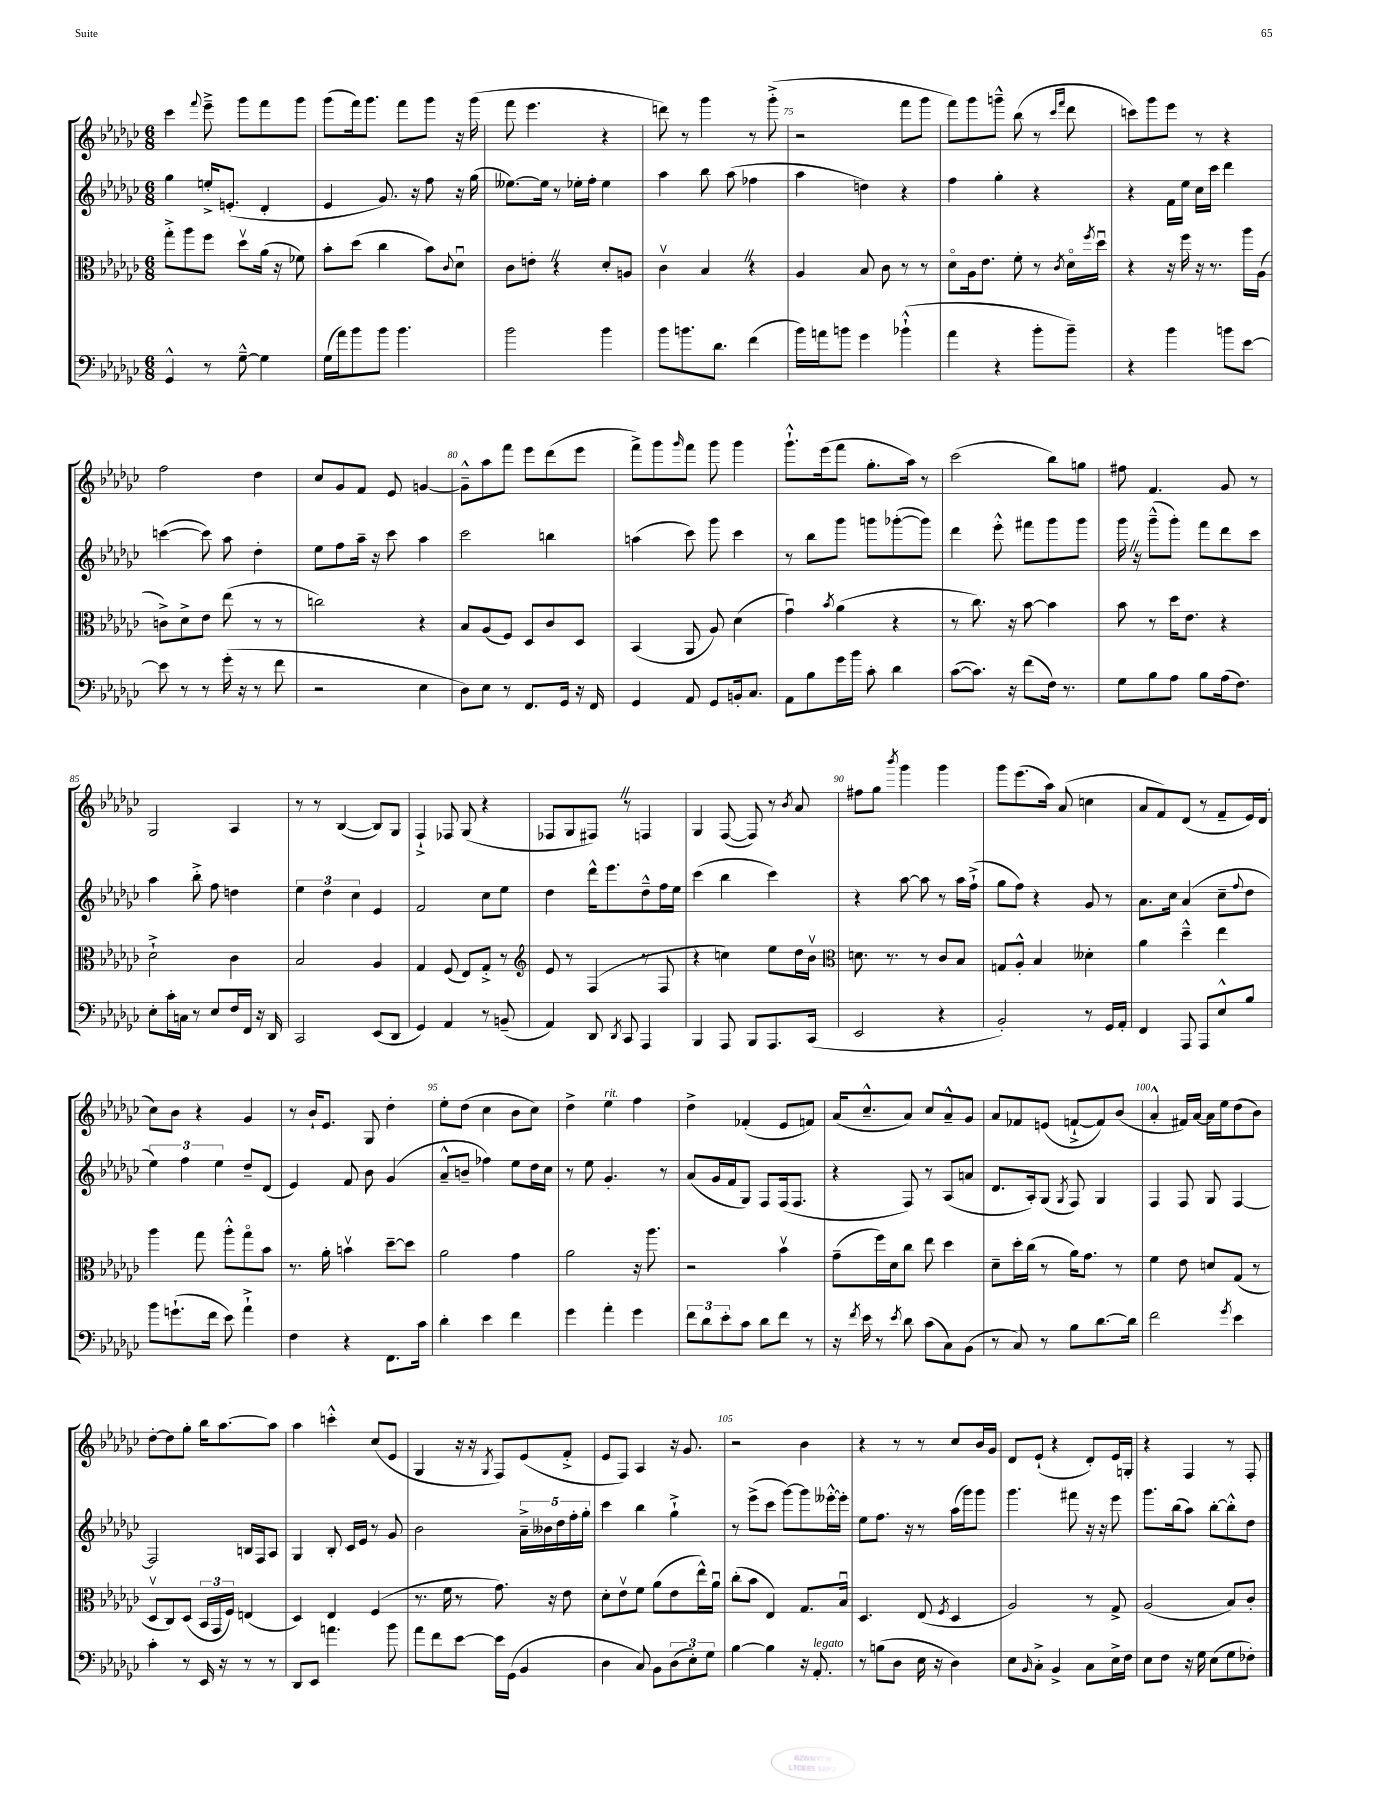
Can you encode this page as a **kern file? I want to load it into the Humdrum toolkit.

**kern	**kern	**kern	**kern
*part4	*part3	*part2	*part1
*staff4	*staff3	*staff2	*staff1
*clefF4	*clefC3	*clefG2	*clefG2
*k[b-e-a-d-g-c-]	*k[b-e-a-d-g-c-]	*k[b-e-a-d-g-c-]	*k[b-e-a-d-g-c-]
*M6/8	*M6/8	*M6/8	*M6/8
=71	=71	=71	=71
4GG-^^/	8gg-'^\L	4gg-\	4ccc-\
.	8aa-\	.	.
.	.	.	8qqfff/
8r	8ff\J	16een'^/KL	8eee-~^\
.	.	(8.en'/J	.
[8G-~^^\	8dd-v\L	.	8ggg-\L
4G-\]	(16a-\Jk	4d-'/	8fff\
.	16r	.	.
.	8f-X\)	.	8ggg-\J
=72	=72	=72	=72
(16G-\LL	8b-'\L	4e-/	(8ggg-\L
16a-\J)	.	.	.
8b-\	(8dd-\J	.	16fff\k)
.	.	.	8.ggg-\J
8b-\J	4cc-\	8.g-/)	.
4.b-\	.	.	8fff\L
.	.	16r	.
.	8b-\L)	8ff\	8ggg-\J
.	8qqc-/	.	.
.	8d-u\J	16r	16r
.	.	(16gg-\	(16ggg-\
=73	=73	=73	=73
2b-\	8c-\L	[8.ee--X\L)	8fff\
.	8en'Z\J	.	4.eee-\
.	.	16ee--\Jk]	.
.	4r	8r	.
.	.	16ee-X'\LL	.
.	.	16ff'\JJ	.
4b-\	8d-'/L	4ee-\	4r
.	8An/J	.	.
=74	=74	=74	=74
8b-\L	4c-v\	4aa-\	8dddn\)
8.bn\	.	.	8r
.	4B-Z/	8bb-\	4ggg-\
8.d-\J	.	.	.
.	.	(8aa-\	.
(4f\	4r	4ff-X\	8r
.	.	.	(8ggg-'^\
=75	=75	=75	=75
16b-\LL)	4A-/	4aa-\	2r
16an\J	.	.	.
8bn\J	.	.	.
4g-\	8B-/	4ddn\)	.
.	8c-\	.	.
(4b-X`^^\	8r	4r	8fff\L
.	8r	.	8ggg-\J
=76	=76	=76	=76
4a-\	8d-\L	4ff\	8fff\L)
.	16A-\k	.	8ggg-\
.	8.e-\J	.	.
4r	.	4gg-'\	8gggn~^^\J
.	8f'\	.	(8bb-\
8b-'\L	8r	4r	8r
.	.	.	16qqccc-/LL
.	8qc-/	.	16qqfff/JJ
8b-~\J)	16d-\LL	.	8ddd-\
.	8qff/	.	.
.	16dd-u\JJ	.	.
=77	=77	=77	=77
4r	4r	4r	8cccn\L)
.	.	.	8ggg-\
4b-\	16r	16f\LL	8eee-\J
.	16ff\	16ee-\JJ	.
.	16r	16cc-\LL	8r
.	8.r	16ccc-\JJ	.
8bn\L	.	4ddd-\	4r
[8e-\J	16aa-\LL	.	.
.	(16A-\JJ	.	.
!!LO:LB:g=z
=78	=78	=78	=78
8e-\]	8cn^\L)	([4cccn\	2ff\
8r	8d-^\	.	.
8r	8e-\J	8ccc\])	.
(16g-'\	(8ee-\	8aa-\	.
16r	.	.	.
8r	8r	4dd-'\	4dd-\
8f\	8r	.	.
=79	=79	=79	=79
2r	2ccn\)	8ee-\L	8cc-/L
.	.	8ff\	8g-/
.	.	16aa-~\Jk	8f/J
.	.	16r	.
.	.	8ccc-\	8e-/
4E-\	4r	4aa-\	[4gn/
=80	=80	=80	=80
8D-\L)	8B-/L	2ccc-\	8g~^^\L]
8E-\J	(8A-/	.	8aa-\
8r	8F/J)	.	8fff\J
8.FF/L	8D-/L	.	8eee-\L
.	8c-/	4bbn\	(8ddd-\
16GG-/Jk	.	.	.
16r	8D-/J	.	8eee-\J
16FF/	.	.	.
=81	=81	=81	=81
4GG-/	(4BB-/	(4aan\	8fff^\L)
.	.	.	8ggg-\
.	.	.	16qqggg-/
8AA-/	8AA-/	8ccc-\)	8fff\J
8GG-/L	8A-/)	8ggg-\	8ggg-\
16BBn'/k	(4d-\	4ccc-\	4ggg-\
8.C-/J	.	.	.
=82	=82	=82	=82
8AA-\L	4g-u\)	8r	8.ggg-`^^\L
8B-\	.	8bb-\L	.
.	.	.	(16eee-\k
.	8qb-/	.	.
16g-\L	(4a-\	8ggg-\J	8fff\J
16b-\JJ	.	.	.
8c-'\	.	8gggn\L	8.gg-'\L
4d-\	4r	([8ggg-X'\	.
.	.	.	16aa-\Jk)
.	.	8ggg-\J])	8r
=83	=83	=83	=83
([8c-\L	8r	4ddd-\	(2ccc-\
8.c-\J])	8.cc-\)	.	.
.	.	8eee-'^^\	.
16r	16r	.	.
(8f\L	[8b-\	8fff#X\L	.
16F\Jk)	4b-\]	8ggg-\	8bb-\L)
8.r	.	.	.
.	.	8ggg-\J	8ggn\J
=84	=84	=84	=84
8G-\L	8b-\	16ggg-Z\	8ff#X\
.	.	16r	.
8B-\	8r	(8ggg-~^^\L	4.f/
8A-\J	16dd-\KL	8ggg-'\J)	.
.	8.e-\J	.	.
8B-\L	.	8fff\L	.
(16A-\k	4r	8ddd-\	8g-/
8.F\J)	.	.	.
.	.	8ccc-\J	8r
!!LO:LB:g=z
=85	=85	=85	=85
8E-'\L	2d-`^\	4aa-\	2G-/
16c-'\L	.	.	.
16Cn\JJ	.	.	.
8r	.	8bb-'^\	.
8E-/L	.	8ff\	.
16F/L	4c-\	4ddn\	4A-/
16FF/JJ	.	.	.
16r	.	.	.
16DD-/	.	.	.
=86	=86	=86	=86
2CC-/	2B-/	6ee-\	8r
.	.	.	8r
.	.	6dd-\	.
.	.	.	([4B-/
.	.	6cc-\	.
(8EE-/L	4A-/	4e-/	8B-/L])
8DD-/J	.	.	8G-/J
=87	=87	=87	=87
4GG-/)	4G-/	2f/	4F`^/
4AA-/	(8F/	.	8F-X/
.	8E-/L)	.	(8G-/
8r	8G-'^/J	8cc-\L	4r
(8BBn~/	8r	8ee-\J	.
=88	=88	=88	=88
*	*clefG2	*	*
4AA-/)	8e-/	4dd-\	8F-X/L
.	8r	.	8G-/
8DD-/	(4F/	16ddd-^^\KL	8F#XZ/J)
.	.	8.eee-\	.
8qDD-/	.	.	.
8CC-/	.	.	8r
4AAA-/	8r	8dd-~^^\	4Fn/
.	8F/	16ff\L	.
.	.	16ee-\JJ	.
=89	=89	=89	=89
4BBB-/	4r	(4ccc-\	4G-/
8AAA-/	4ccn\)	4bb-\	([8F/
8BBB-/L	.	.	8F/])
8.AAA-/	8ee-\L	4ccc-\)	8r
.	.	.	8qb-/
.	16dd-\L	.	8a-/
(16CC-/Jk	16b-v\JJ	.	.
=90	=90	=90	=90
*	*clefC3	*	*
2EE-/	8.dn\	4r	8ff#X\L
.	.	.	8gg-\J
.	8.r	.	.
.	.	.	8qbbb-/
.	.	[8aa-\	4ggg-\
.	8r	8aa-\]	.
4r	8c-/L	8r	4ggg-\
.	8B-/J	16aa-\LL	.
.	.	(16ff`^\JJ	.
=91	=91	=91	=91
2BB-'/)	8Gn/L	8gg-\L	8ggg-\L
.	8A-'^^/J	8ff\J)	(8.eee-\
.	4B-/	4r	.
.	.	.	16aa-\Jk)
.	.	.	(8a-/
8r	4d--X'\	8g-/	4ccn\
16GG-/LL	.	8r	.
16AA-'/JJ	.	.	.
=92	=92	=92	=92
4FF/	4a-\	8.a-\L	8a-/L
.	.	.	8f/)
.	.	16cc-\Jk	.
8AAA-/	4dd-~^^\	(4a-/	(8d-/J
8AAA-/L	.	.	8r
8E-^^/	4ee-\	8cc-~\L	8f~/L
.	.	8qqff/	.
8B-/J	.	8dd-\J	16e-/L)
.	.	.	(16d-/JJ
!!LO:LB:g=z
=93	=93	=93	=93
8b-\L	4aa-\	6ee-\)	8cc-\L)
(8.gn`\	.	.	8b-\J
.	.	6ff\	.
.	8gg-\	.	4r
16f\Jk	.	.	.
.	.	6ee-\	.
8e-\)	8aa-'^^\L	.	.
4a-`^\	8gg-\	8dd-~/L	4g-/
.	8b-\J	(8d-/J	.
=94	=94	=94	=94
4F\	8.r	4e-/)	8r
.	.	.	16b-`/KL
.	16a-'\	.	8.e-/J
4r	4bnv\	8f/	.
.	.	8b-\	8G-/
8.FF\L	[8dd-~\L	(4g-/	4dd-'\
.	8dd-\J]	.	.
16c-\Jk	.	.	.
=95	=95	=95	=95
4d-'\	2a-\	8a-~^^/L	8ee-'\L
.	.	8bn~/J	(8dd-\J
4e-\	.	4ff-X\)	4cc-\
4f\	4g-\	8ee-\L	8b-\L
.	.	16dd-\L	8cc-\J)
.	.	16cc-\JJ	.
=96	=96	=96	=96
4g-\	2a-\	8r	4dd-^\
.	.	8ee-\	.
!	!	!	!LO:TX:a:i:t=rit.
4a-'\	.	4.g-'/	4ee-\
4g-\	16r	.	4ff\
.	8.aa-\	.	.
.	.	8r	.
=97	=97	=97	=97
12f\L	2r	(8a-/L	4dd-^\
12d-\	.	.	.
.	.	16g-/L	.
12e-'\	.	.	.
.	.	16f/J	.
8c-\J	.	8G-/J)	(4f-X'/
8d-\L	.	8F/L	.
8f\J	4b-v\	(16F/k	8e-/L
.	.	8.F/J	.
8r	.	.	8fn/J)
=98	=98	=98	=98
16r	(8g-~\L	4r	(16a-/KL
8qf/	.	.	.
16e-\	.	.	8.cc-~^^/
8r	16ff\L)	.	.
.	16d-\J	.	.
8qe-/	.	.	.
8d-\	8cc-\J	8F/)	8a-/J)
(8c-\L	8ee-\	8r	8cc-/L
8C-\)	4dd-\	(8A-/L	8a-~^^/
(8BB-\J	.	8an/J	8g-/J
=99	=99	=99	=99
8r	8d-~\L	8.d-/L	8a-/L
8C-/)	16dd-'\L	.	8f-X/
.	(16cc-\JJ	16A-'/k)	.
8r	8r	(8G-/J	(8en/J
.	.	8qG-/	.
8B-\L	16a-\KL)	8F/)	[8fn`^/L
.	8.g-\J	.	.
[8.d-\	.	4G-/	8f/])
.	8r	.	(8b-/J
16d-\Jk]	.	.	.
=100	=100	=100	=100
2f\	4f\	4F/	4a-'^^/
.	8e-\	8F/	16f#X/LL)
.	.	.	[16a-/JJ
.	8dn/L	8G-/	16a-\LL]
.	.	.	16ee-\J
8qg-/	.	.	.
4e-\	(8G-/J	[4F/	(8dd-\
.	8r	.	8b-\J)
!!LO:LB:g=z
=101	=101	=101	=101
4c-'\	8D-v/L	2F/]	[8dd-'\L
.	8C-/)	.	8dd-\]
8r	(8D-/J	.	8gg-'\J
16EE-/	24BB-/LL	.	16bb-\KL
.	24GG-/	.	.
16r	.	.	[8.aa-\
.	24F/JJ)	.	.
8r	(4En/	16Bn/LL	.
.	.	16F/J	.
8r	.	8A-/J	8aa-\J]
=102	=102	=102	=102
8DD-/L	4D-/)	4G-/	4aa-\
8EE-/J	.	.	.
4.an\	4E-/	8B-'/	4cccn'^^\
.	.	16c-/LL	.
.	.	16e-/JJ	.
.	(4F/	8r	(8cc-/L
8b-\	.	8g-/	8e-/J
=103	=103	=103	=103
8a-\L	8.r	2b-\	4G-/
8f\	.	.	.
.	16f\	.	.
[8e-\J	8r	.	16r
.	.	.	16r
.	.	.	8qG-/
16e-\LL]	8.g-\)	.	8F/L)
(16GG-\JJ	.	.	.
4BB-/	.	20a-~^\LL	(8e-/
.	.	20b--X\	.
.	16r	.	.
.	.	20dd-\	.
.	8e-\	.	8f'^/J
.	.	20ff'\	.
.	.	20gg-'\JJ	.
=104	=104	=104	=104
4D-\	8d-'\L	4ccc-\	8e-/L
.	8e-v\	.	8F/J)
8C-/)	8f\J	4bb-\	4A-/
8BB-\L	(8a-\L	.	.
(12D-\	8e-\	4gg-`^\	16r
.	.	.	8.g-/
12E-'\)	.	.	.
.	16ee-^^\L)	.	.
12G-\J	.	.	.
.	16a-u\JJ	.	.
=105	=105	=105	=105
[4B-\	(8cc-'\L	8r	2r
.	8b-\J	(8eee-^\L	.
4B-\]	4E-/)	8ccc-\J	.
.	.	[8ggg-\L)	.
16r	8.G-/L	8ggg-\]	4b-\
!LO:TX:a:i:t=legato	!	!	!
8.AA-'/	.	.	.
.	.	[16eee--X'^^\L	.
.	16B-u/Jk	16eee--'\JJ]	.
=106	=106	=106	=106
8r	4.D-/	8ee-\L	4r
(8Bn\L	.	8.ff\J	.
8D-\J	.	.	8r
.	.	16r	.
16E-\	(8E-/	8r	8r
16r	.	.	.
.	8qF/	.	.
4D-\)	4D-/	(16aa-\LL	8cc-/L
.	.	16ggg-\J)	.
.	.	8ggg-\J	16b-/L
.	.	.	16g-/JJ
=107	=107	=107	=107
8E-\L	2A-/)	4.ggg-\	8d-/L
16qqBB-/	.	.	.
8C-'^\J	.	.	(8e-`/J
4BB-^/	.	.	4r
.	.	8fff#X\	.
8C-\L	8r	16r	8d-'/L)
.	.	16r	.
16E-^\L	8G-^/	8eee-\	16e-/L
16F\JJ	.	.	16Gn'/JJ
=108	=108	=108	=108
8E-\L	(2A-/	8.ggg-\L	4r
8F\J	.	.	.
.	.	(16bb-\k	.
16r	.	8aa-\J)	4F/
16G-\	.	.	.
(8E-\L	.	[8bb-'\L	.
8G-\	8B-/L)	8bb-'^^\]	8r
8F-X'\J)	8c-'/J	8dd-\J	8F'/
==	==	==	==
*-	*-	*-	*-
